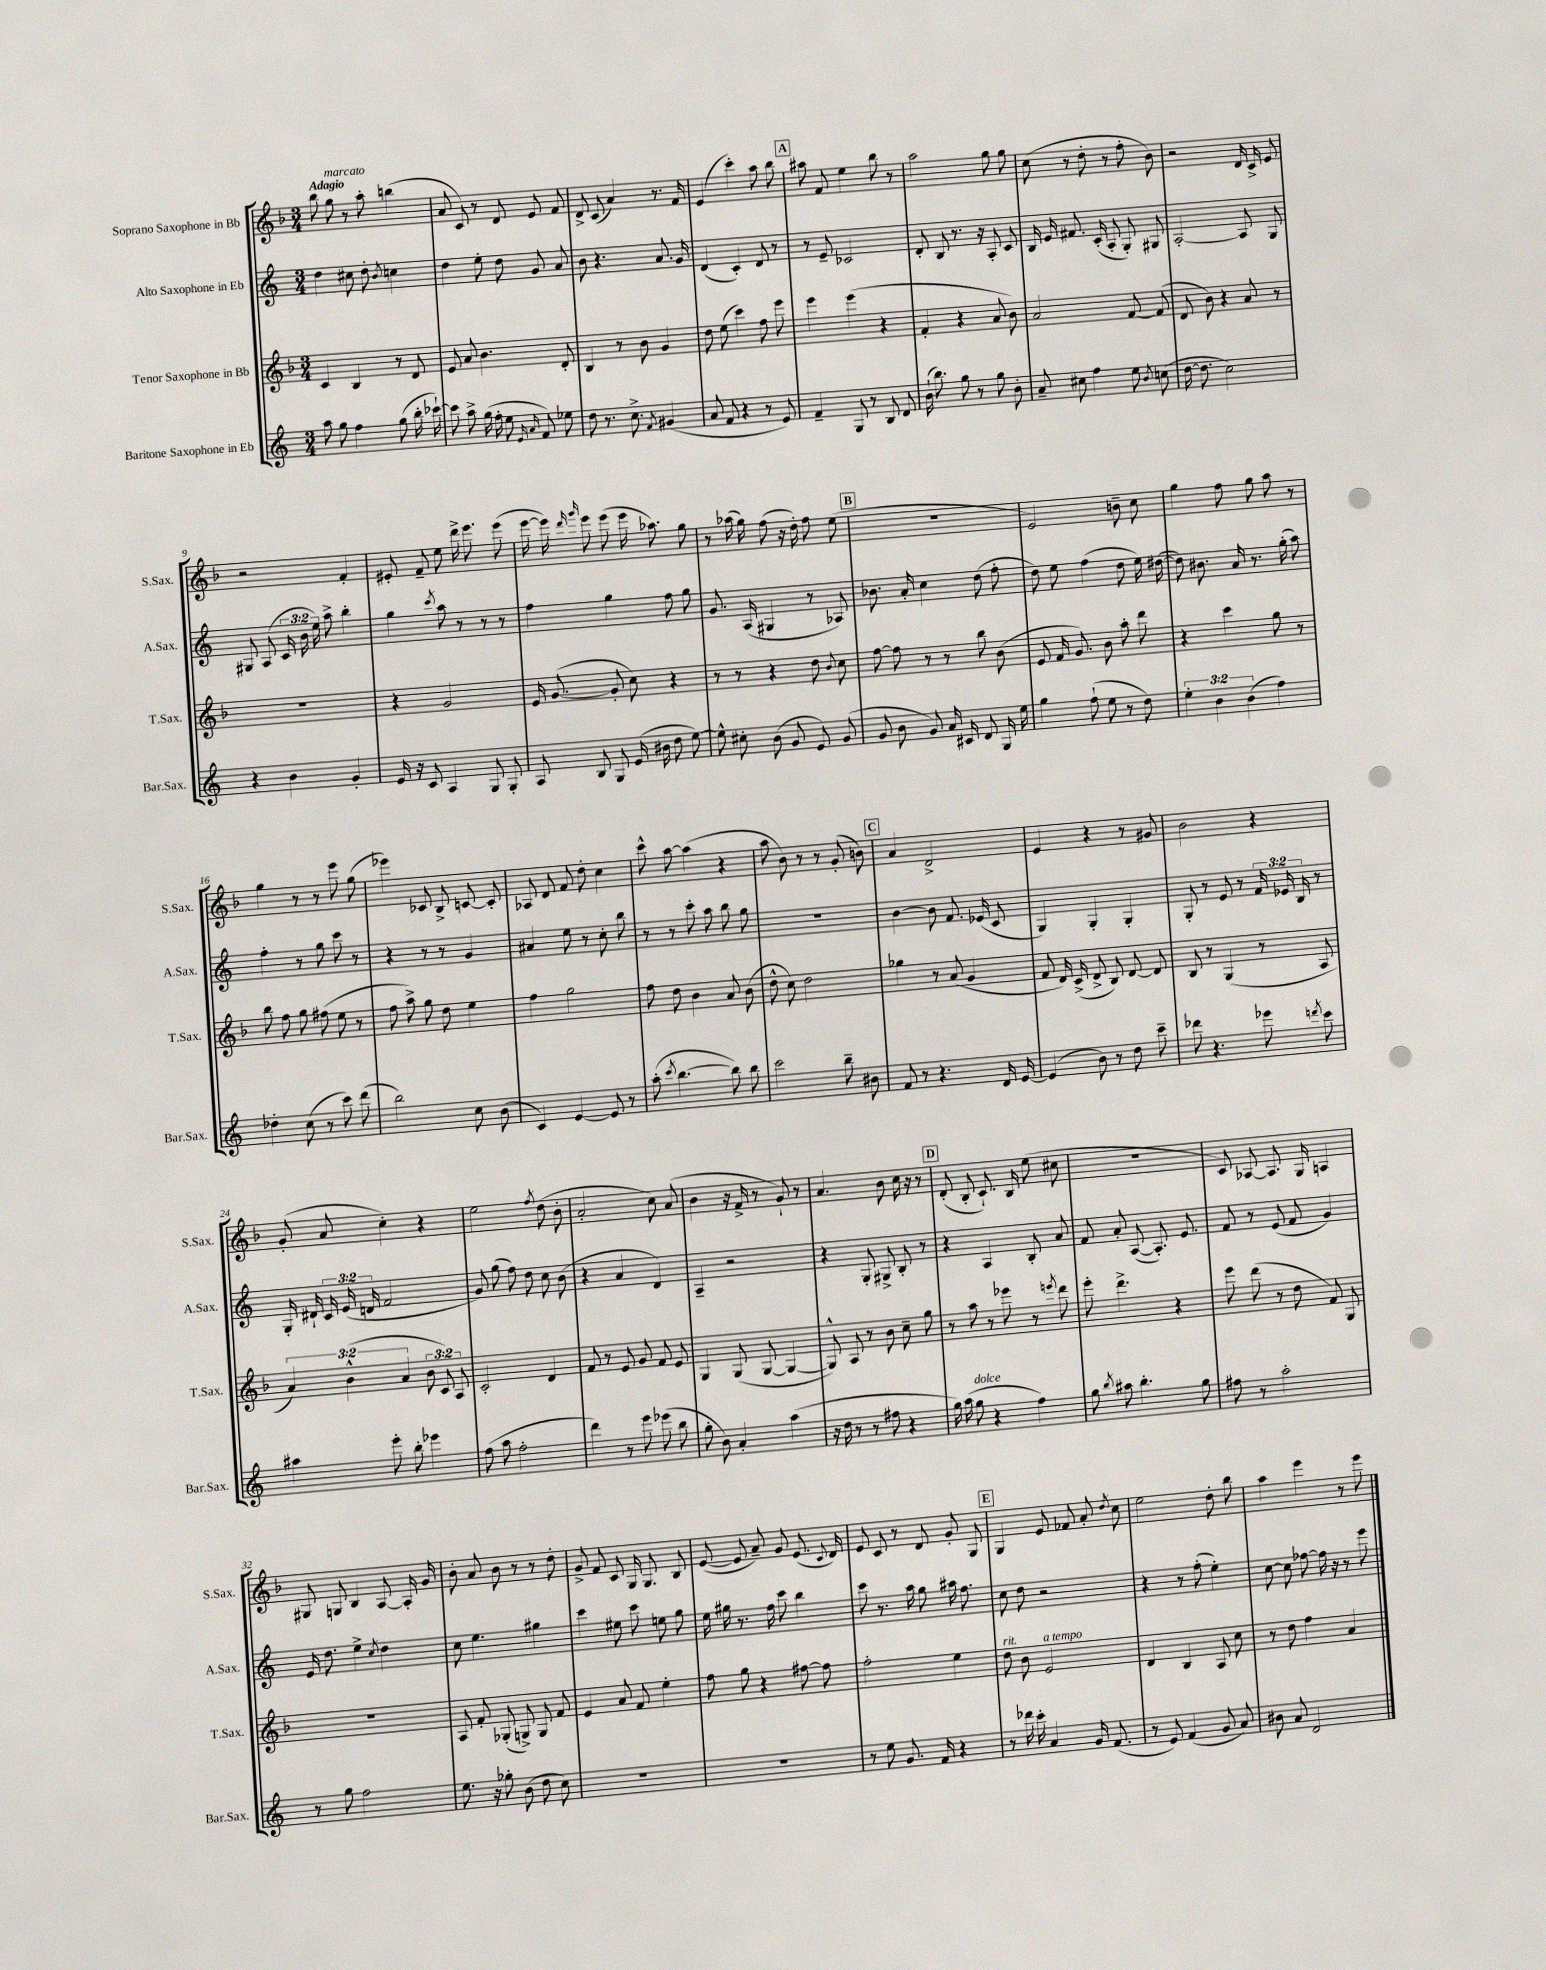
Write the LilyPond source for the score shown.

<<
\new StaffGroup <<
\new Staff = "s0" \with { instrumentName = "Soprano Saxophone in Bb" shortInstrumentName = "S.Sax." } {
    \clef treble \key f \major \numericTimeSignature \time 3/4 \tempo "Adagio"
    \autoBeamOff bes''8 g''8^\markup { \italic "marcato" } r8 a''8-. b''4( |
    a'8 c'8) r8 d'8 e'8 f'8 |
    d'8-> c'8( a'4) r8. f'16 |
    e'4( c'''4-.) a''8 bes''8 |
    \mark \markup { \box "A" } ais''8 f'8 e''4 bes''8 r8 |
    a''2 g''8 g''8 |
    c''8( r8 d''8-. r8 f''8-. bes'8) |
    r2 d'16 c'16-> e'8 |
    r2 f'4-. |
    eis'8-. f'8-- e''8 d'''16-> e'''8. e'''8( |
    e'''16~ e'''16) \grace { d'''16 g'''16 } e'''8 e'''8( e'''16 aes''8.) g''8 |
    r8 aes''16( g''16) f''8( r16 d''16-.) f''8 e''8( |
    \mark \markup { \box "B" } R2. |
    e'2) b'8-- c''8 |
    g''4 f''8 g''8 a''8 r8 |
    g''4 r8 r8 e'''8 g''8( |
    ees'''4) ces'8 bes8-> c'8~ c'8-. |
    aes8 d'8 f'8 d''8-. c''4 |
    c'''8-^ a''8~ a''4( r4 |
    a''8 bes'8) r8 r8 g'8-.( b'8) |
    \mark \markup { \box "C" } a'4 d'2-> |
    e'4 r4 r8 gis'8 |
    bes'2 r4 |
    g'8-.( a'8 c''4-.) r4 |
    e''2 \acciaccatura { f''8 } d''8( bes'8-. |
    a'2-. c''8) a'8( |
    bes'4 r16 f'16-> r8 g'8-!) r8 |
    a'4. bes'8 c''16 r16 r8 |
    \mark \markup { \box "D" } d'8-.( bes8-. c'8.-!) bes16 e''8( cis''8 |
    R2. |
    c'8) aes8~ aes8. g16 a4 |
    gis8 g8 bes4 a8~ a16-. g'16 |
    bes'8-. a'8 bes'8 r8 r8 d''8-. |
    g'8-> f'8 c'8 g16 g8. bes8 |
    e'8~( e'8 a'8--) g'8 e'8.( \appoggiatura { c'8 } d'16) |
    e'8 c'8 r8 d'8 g'8-. g8 |
    \mark \markup { \box "E" } g4 e'8 fes'8 a'8-. \acciaccatura { d''8 } c''8 |
    e''2 d''8-. bes''8 |
    a''4 e'''4 r8 e'''8 \bar "|." |
}
\new Staff = "s1" \with { instrumentName = "Alto Saxophone in Eb" shortInstrumentName = "A.Sax." } {
    \clef treble \key c \major \numericTimeSignature \time 3/4 \override Staff.TupletNumber.text = #tuplet-number::calc-fraction-text
    \autoBeamOff d''4 cis''8 d''8-. \acciaccatura { b'8 } c''4 |
    d''4 e''8-. d''8 g'8 a'8 |
    b'8 r4. a'8. g'16 |
    d'4( c'4-.) d'8 r8 |
    \mark \markup { \box "A" } r8 e'8-- ces'2 |
    d'8-. b8 r8. r16 a8-. c'8 |
    b16 e'16 fis'8. c'16-.( a8-. g8-.) gis8 |
    a2~-. a8 g8 |
    gis8 a8( \tuplet 3/2 { c'16 b'16 e''16) } a''8-> b''4-. |
    g''4 \acciaccatura { c'''8 } a''8 r8 r8 r8 |
    f''4 g''4 f''8 g''8 |
    g'8. a16( gis4 r8 aes8) |
    \mark \markup { \box "B" } bes'8. a'16-. c''4 d''8( f''8-. |
    d''8) e''8 f''4( d''8 e''16) dis''16~( |
    dis''8) bis'8. a'16 r8. g''16-.( a''8) |
    f''4-. r8 g''8 c'''8 r8 |
    r4 r8 r8 g'4 |
    ais'4 e''8 r8 c''8-. b''8 |
    r8 r8 c'''8-. a''8 b''8 g''8 |
    R2. |
    \mark \markup { \box "C" } b'4~ b'8 f'8. ees'16( c'8 |
    g4) g4-. g4-. |
    g8-. r8 e'8 r8 \tuplet 3/2 { f'16 ees'16 b16 } r8 |
    g16-. dis'16-! \tuplet 3/2 { c'16 e'16( d'16 } f'2 |
    g'8) g''8( f''8) d''8 c''8 b'8( |
    r4 a'4 d'4) |
    a4-- r2 |
    r4 g8-. gis8-> b8-. r8 |
    \mark \markup { \box "D" } r4 a4 b8-. a'8 |
    f'8 a'8-. a8~( a8.-.) e'8. |
    f'8 r8 e'8( f'8 g'4) |
    e'16 d''8. e''4-> \acciaccatura { c''8 } d''4 |
    c''8 e''4. gis''4 |
    c'''4 eis''8 c'''8 e''8 g''8 |
    e''16 gis''16 r8. f''16 c'''8 b''4 |
    c'''8 r8. a''16 g''8 ais''16 f''8. |
    \mark \markup { \box "E" } c''8 d''8 r2 |
    r4 r8 f''8-.( e''4-.) |
    c''8~ c''8 fes''8~ fes''16 r16 r8 e'''8 \bar "|." |
}
\new Staff = "s2" \with { instrumentName = "Tenor Saxophone in Bb" shortInstrumentName = "T.Sax." } {
    \clef treble \key f \major \numericTimeSignature \time 3/4 \override Staff.TupletNumber.text = #tuplet-number::calc-fraction-text
    \autoBeamOff c'4 bes4 r8 d'8 |
    e'8 a'8 bes'4. d'8-. |
    bes4 r8 bes'8 g'4 |
    d''8 e''8( c'''4) f''8 e'''8 |
    \mark \markup { \box "A" } e'''4 e'''4( r4 |
    f'4-. r4 a'8 bes'8) |
    a'2 f'8~ f'8( |
    d'8 bes'8) r4 a'8 r8 |
    R2. |
    r4 g'2 |
    e'16 g'8.~( g'8-. c''8) r4 |
    r8 r8 r4 d''8 \appoggiatura { bes'8 } c''8 |
    \mark \markup { \box "B" } f''8~ f''8 r8 r8 bes''8 bes'8( |
    e'8 f'16 g'8.) bes'8 a''8-. d'''8 |
    r4 c'''4 g''8 r8 |
    bes''8 f''8 g''8 fis''8( e''8 r8 |
    f''8 a''8->) g''8 d''8 e''4 |
    f''4 g''2 |
    f''8 d''8 bes'4 a'8 bes'8( |
    d''8-^ c''8) d''2 |
    \mark \markup { \box "C" } ges''4 r8 a'8( g'4 |
    f'8 d'16) c'16->( d'8-> bes8) d'8~ d'8 |
    bes8 r8 g4( r8 a8 |
    \tuplet 3/2 { a'4) bes'4-^( a'4 } \tuplet 3/2 { bes'8 c'8) a8 } |
    c'2-. d'4 |
    f'8 r8 e'8 g'8 f'8 e'8 |
    g4 g8( g8~ g4~ |
    g8-^) a8 r8 bes'8 c''8-- g''8 |
    \mark \markup { \box "D" } r8 a''8 r8 ees'''8 r8 \acciaccatura { e'''8 } d'''8 |
    e'''8-. d'''4.-> r4 |
    e'''8 d'''8( r8 d''8 f'8) g8 |
    R2. |
    a8 f'8-. ges8-.( g8->) g8 f'8 |
    e'4 a'8 f'8 e''4-. |
    f''8 g''8 r4 fis''8~ fis''8 |
    f''2-. e''4 |
    \mark \markup { \box "E" } d''8^\markup { \italic "rit." } bes'8 e'2^\markup { \italic "a tempo" } |
    d'4 bes4 a8 c''8 |
    r8 d''8 f''4 a'4 \bar "|." |
}
\new Staff = "s3" \with { instrumentName = "Baritone Saxophone in Eb" shortInstrumentName = "Bar.Sax." } {
    \clef treble \key c \major \numericTimeSignature \time 3/4 \override Staff.TupletNumber.text = #tuplet-number::calc-fraction-text
    \autoBeamOff a''8 g''8 f''4 g''8( b''16-. ces'''16~-!) |
    ces'''8 a''8-> g''16( f''16-. e''8 \grace { e'16 a'16 } f'8) ees''8 |
    d''8 r8. c''8.-> \acciaccatura { f'8 } gis'4( |
    a'8 f'8 r4 r8 e'8) |
    \mark \markup { \box "A" } f'4-- g8 r8 b8 d'8 |
    b'16-!( b''8.) g''8 r8 g''8 b'8-. |
    a'8-- cis''8 f''4 e''8 \acciaccatura { b'8 } c''8( |
    d''16~ d''8. c''2) |
    r4 b'4 g'4-. |
    e'16 r16 c'8 a4 g8 g8-. |
    a8 b8 g8 e'16( bis'16 d''8 e''8~) |
    e''8-^ cis''8-. b'8( g'8 e'8) g'8( |
    \mark \markup { \box "B" } g'8 b'8 g'8) a'16 cis'16 d'8 g16 e''16 |
    g''4 f''8-!( e''8 r8 d''8) |
    \tuplet 3/2 { e''4-. b'4 b'4( } f''4) |
    des''4-. c''8( r8 c'''8) d'''8( |
    b''2) c''8 b'8( |
    c'4) e'4~ e'8 r8 |
    a''8-.( \acciaccatura { c'''8 } b''4.~ b''8) b''8 |
    c'''2 b''8-- bis'8 |
    \mark \markup { \box "C" } f'8 r8 r4. d'16 e'16~ |
    e'4( b'8) r8 d''8 c'''8-- |
    des'''8 r4. ees'''8 \acciaccatura { d'''8 } c'''8 |
    ais''4 e'''8-. b''8-. ees'''4 |
    f''8( a''8 f''2-. |
    d'''4) r8 e'''8 ees'''8( b''8 |
    g''8-. b'8) a'4-. a''4( |
    r16 d''16 r8 r8 fis''8 r4 |
    \mark \markup { \box "D" } g''16) a''16( g''8^\markup { \italic "dolce" } r4 f''4) |
    g''8 \acciaccatura { b''8 } ais''8 b''4.-. g''8 |
    fis''8 r8 a''2-. |
    r8 g''8 f''2 |
    e''8. r16 ges''8-. b'8( d''8 c''8) |
    R2. |
    R2. |
    r8 e''8 g'8. f'16 r4 |
    \mark \markup { \box "E" } r8 des'''16 c'''16-. a'4 g'16 f'8.( |
    r8 e'8) f'4( g'8 a'8) |
    bis'8 a'8 d'2 \bar "|." |
}
>>
>>
